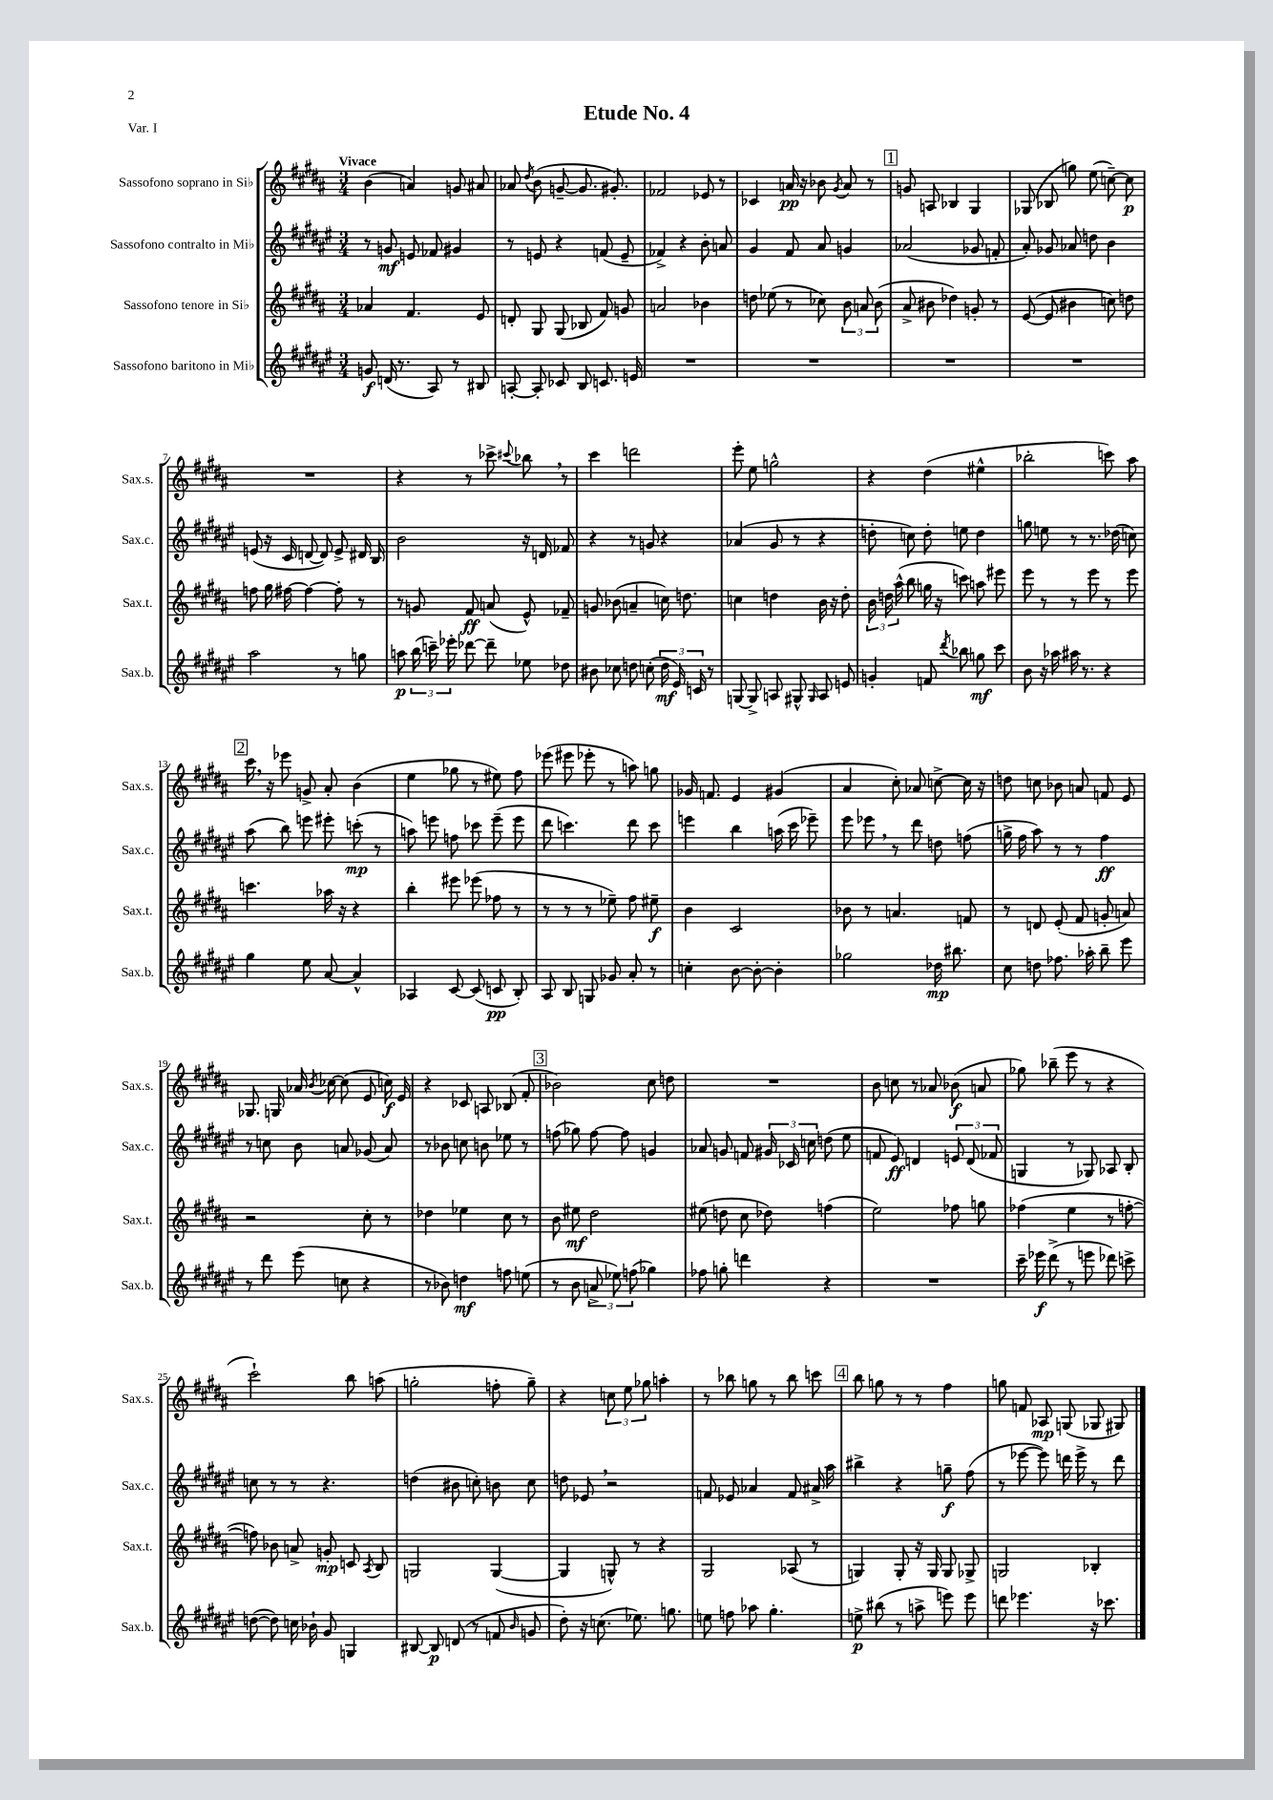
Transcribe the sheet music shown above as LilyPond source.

\header { title = "Etude No. 4" piece = "Var. I" }
<<
\new StaffGroup <<
\new Staff = "s0" \with { instrumentName = "Sassofono soprano in Sib" shortInstrumentName = "Sax.s." } {
    \clef treble \key b \major \numericTimeSignature \time 3/4 \tempo "Vivace"
    \autoBeamOff b'4( a'4) g'8 ais'8 |
    aes'8 \acciaccatura { dis''8 } b'8( g'8~-- g'8. gis'8.-.) |
    fes'2 ees'8 r8 |
    ces'4 a'16\pp r16 bes'8 \acciaccatura { gis'8 } a'8 r8 |
    \mark \markup { \box "1" } g'8 a8 bes4 gis4 |
    ges8( bes8 g''8) e''8( c''8~--) c''8\p |
    R2. |
    r4 r8 ces'''8-> \appoggiatura { cis'''8 } bes''8 \breathe r8 |
    cis'''4 d'''2 |
    e'''8-. e''8 g''2-^ |
    r4 dis''4( eis''4-^ |
    bes''2-. c'''8) ais''8 |
    \mark \markup { \box "2" } cis'''16 \breathe r16 ees'''8 g'8-> ais'8-. b'4( |
    e''4 ges''8 r8 eis''8) fis''8 |
    ees'''8( eis'''8 ees'''8-. r8 a''8) g''8 |
    ges'16 f'8. e'4 gis'4( |
    ais'4 cis''8-.) aes'8 c''8~-> c''16 r16 |
    d''8 c''8 bes'8 a'8 f'8 e'8 |
    ges8. g16 aes'16 \acciaccatura { b'8 } ces''16~ ces''8( e'8 c''16\f) e'16 |
    r4 ces'8 a8 bes8( fis'8-. |
    \mark \markup { \box "3" } bes'2) cis''8 d''8 |
    R2. |
    b'8 c''8 r8 aes'8 bes'8\f( a'8 |
    ges''8) bes''8--( e'''8 r8 r4 |
    cis'''2-!) b''8 a''8( |
    g''2-. f''8-. g''8--) |
    r4 \tuplet 3/2 { c''8 e''8 ges''8 } a''4-. |
    r8 bes''8 g''8 r8 bes''8 c'''8 |
    \mark \markup { \box "4" } b''8 g''8 r8 r8 fis''4 |
    g''8 f'8 aes8\mp g8( ges8 gis8) \bar "|." |
}
\new Staff = "s1" \with { instrumentName = "Sassofono contralto in Mib" shortInstrumentName = "Sax.c." } {
    \clef treble \key fis \major \numericTimeSignature \time 3/4
    \autoBeamOff r8 g'8\mf e'8 fes'8 gis'4 |
    r8 e'8 r4 f'8( e'8-- |
    fes'4->) r4 b'8-. a'8 |
    gis'4 fis'8 ais'8 g'4 |
    \mark \markup { \box "1" } aes'2( ges'8 f'8-. |
    ais'8-.) ges'8 aes'8 d''8 b'4 |
    e'8( r16 cis'16 d'8~ d'8) e'8-> dis'16 b16 |
    b'2 r16 d'16 fes'8 |
    r4 r8 g'8 r4 |
    aes'4( gis'8 r8 r4 |
    d''8-. c''8) d''8-. e''8 d''4 |
    g''8 e''8 r8 r8. des''16( c''8) |
    \mark \markup { \box "2" } ais''8( b''8) e'''8 eis'''8-. c'''8-.\mp( r8 |
    a''8) e'''8 f''8 ces'''8 e'''8--( e'''8 |
    dis'''8 c'''4.) dis'''8 c'''8 |
    e'''4 b''4 a''16( cis'''16 ees'''8--) |
    eis'''8 ees'''8 \breathe r8 dis'''8 d''8 f''8( |
    g''16-> fis''16 ais''8) r8 r8 fis''4\ff |
    r8 c''8 b'8 a'8 ges'8( a'8) |
    r8 bes'8 c''8 b'8 ees''8 r8 |
    \mark \markup { \box "3" } f''8( ges''8) f''8~ f''8 g'4 |
    aes'8 g'8 f'8 \tuplet 3/2 { gis'16 ces'16 c''16 } d''8( eis''8 |
    f'8 eis'8\ff) d'4 \tuplet 3/2 { e'8 d'8( fes'8 } |
    g4 r8 ges8) aes8 b8-. |
    c''8 r8 r8 r4. |
    d''4( bis'8 c''8-.) b'8 c''8 |
    d''8 ees'8 \breathe r2 |
    f'8 ees'8 aes'4 f'8 ais'16-> ais''16 |
    \mark \markup { \box "4" } bis''4-> r4 g''8--\f fis''8( |
    r8 ees'''8~ ees'''8) d'''16 ees'''16-> r8 d'''8 \bar "|." |
}
\new Staff = "s2" \with { instrumentName = "Sassofono tenore in Sib" shortInstrumentName = "Sax.t." } {
    \clef treble \key b \major \numericTimeSignature \time 3/4
    \autoBeamOff aes'4 fis'4. e'8 |
    d'8-. gis8 gis8( bes8 fis'8) g'8 |
    a'2 bes'4 |
    d''8 ees''8( r8 ces''8) \tuplet 3/2 { b'8 a'8 b'8( } |
    \mark \markup { \box "1" } ais'8-> bis'8 des''4) g'8-. r8 |
    e'8~( e'8 bis'4 c''8) d''8 |
    f''8 gis''16 fis''16~ fis''4~ fis''8-. r8 |
    r8 g'8 fis'8\ff a'8( e'8-^) fes'8-- |
    g'8 bes'8( a'4-- c''16) d''8. |
    c''4 d''4 b'16 r16 d''8-. |
    \tuplet 3/2 { b'16 d''16 ais''16-^( } b''8 g''16 r16 c'''8) a''8 eis'''8 |
    e'''8 r8 r8 e'''8 r8 e'''8 |
    \mark \markup { \box "2" } c'''4. aes''16 r16 r4 |
    b''4-. eis'''8 ees'''8( fes''8 r8 |
    r8 r8 r8 ees''8--) fis''8 eis''8--\f |
    b'4 cis'2 |
    bes'8 r8 a'4. f'8 |
    r8 d'8 e'8-.( fis'8 g'8-. a'8) |
    r2 cis''8-. r8 |
    des''4 ees''4 cis''8 r8 |
    \mark \markup { \box "3" } b'8 eis''8\mf dis''2 |
    eis''8( d''8 cis''8 des''8) f''4( |
    e''2) fes''8 g''8 |
    fes''4( e''4 r8 f''8~-. |
    f''8) bes'8 a'8-> g'8-.\mp c'8 \acciaccatura { ais8 } b8 |
    g2 g4~( |
    g4 g8-^) r8 r4 |
    gis2 aes8( r8 |
    \mark \markup { \box "4" } g4) g8-. r16 g16 g8 ges8-> |
    g2 bes4-. \bar "|." |
}
\new Staff = "s3" \with { instrumentName = "Sassofono baritono in Mib" shortInstrumentName = "Sax.b." } {
    \clef treble \key fis \major \numericTimeSignature \time 3/4
    \autoBeamOff g'8\f d'16( r8. ais8) r8 bis8 |
    a8~-. a8-. ces'8 b8 c'8. e'16 |
    R2. |
    R2. |
    \mark \markup { \box "1" } R2. |
    R2. |
    ais''2 r8 g''8 |
    a''8\p \tuplet 3/2 { b''16( c'''16--) ees'''16-. } des'''8~ des'''8-- ees''8 des''8 |
    bis'8 ces''8 d''8 c''8-.( \tuplet 3/2 { d''16\mf eis'16) c'16 } r8 |
    g8~ g8-> a8 gis8-^ \grace { gis16 } a8 e'8 |
    g'4-. f'8 \acciaccatura { dis'''8 } bes''8 g''8\mf cis'''8 |
    b'8 r16 aes''16 ais''16 r8. r4 |
    \mark \markup { \box "2" } gis''4 eis''8 ais'8~ ais'4-^ |
    aes4 cis'8~ cis'8( c'8\pp b8-.) |
    ais8 b8 g8 ges'8 ais'8-. r8 |
    c''4-. b'8~ b'8~-. b'4-. |
    ges''2 des''16\mp bis''8. |
    cis''8 d''8 fes''8. aes''16-. b''8-- eis'''8 |
    r8 dis'''8 eis'''8( c''8 r4 |
    r8 bes'8) d''4\mf f''8 e''8( |
    \mark \markup { \box "3" } r8 b'8 \tuplet 3/2 { a'8-> ees''8) f''8( } ges''4) |
    fes''8 g''8-. d'''4 r4 |
    R2. |
    cis'''16-- ees'''16\f dis'''8->( r8 e'''8 des'''8) c'''8-> |
    d''8~( d''8) c''16 bes'16-! gis'8 g4 |
    bis8~ bis8\p d'8( r8 f'8 \grace { b'16 } g'8 |
    dis''8-.) r16 c''8.( ees''8.) g''8. |
    e''8 f''8 aes''8 gis''4.-. |
    \mark \markup { \box "4" } e''8->\p bis''8( r8 a''8-> e'''8) e'''8 |
    d'''8 ees'''4. r16 ces'''8. \bar "|." |
}
>>
>>
